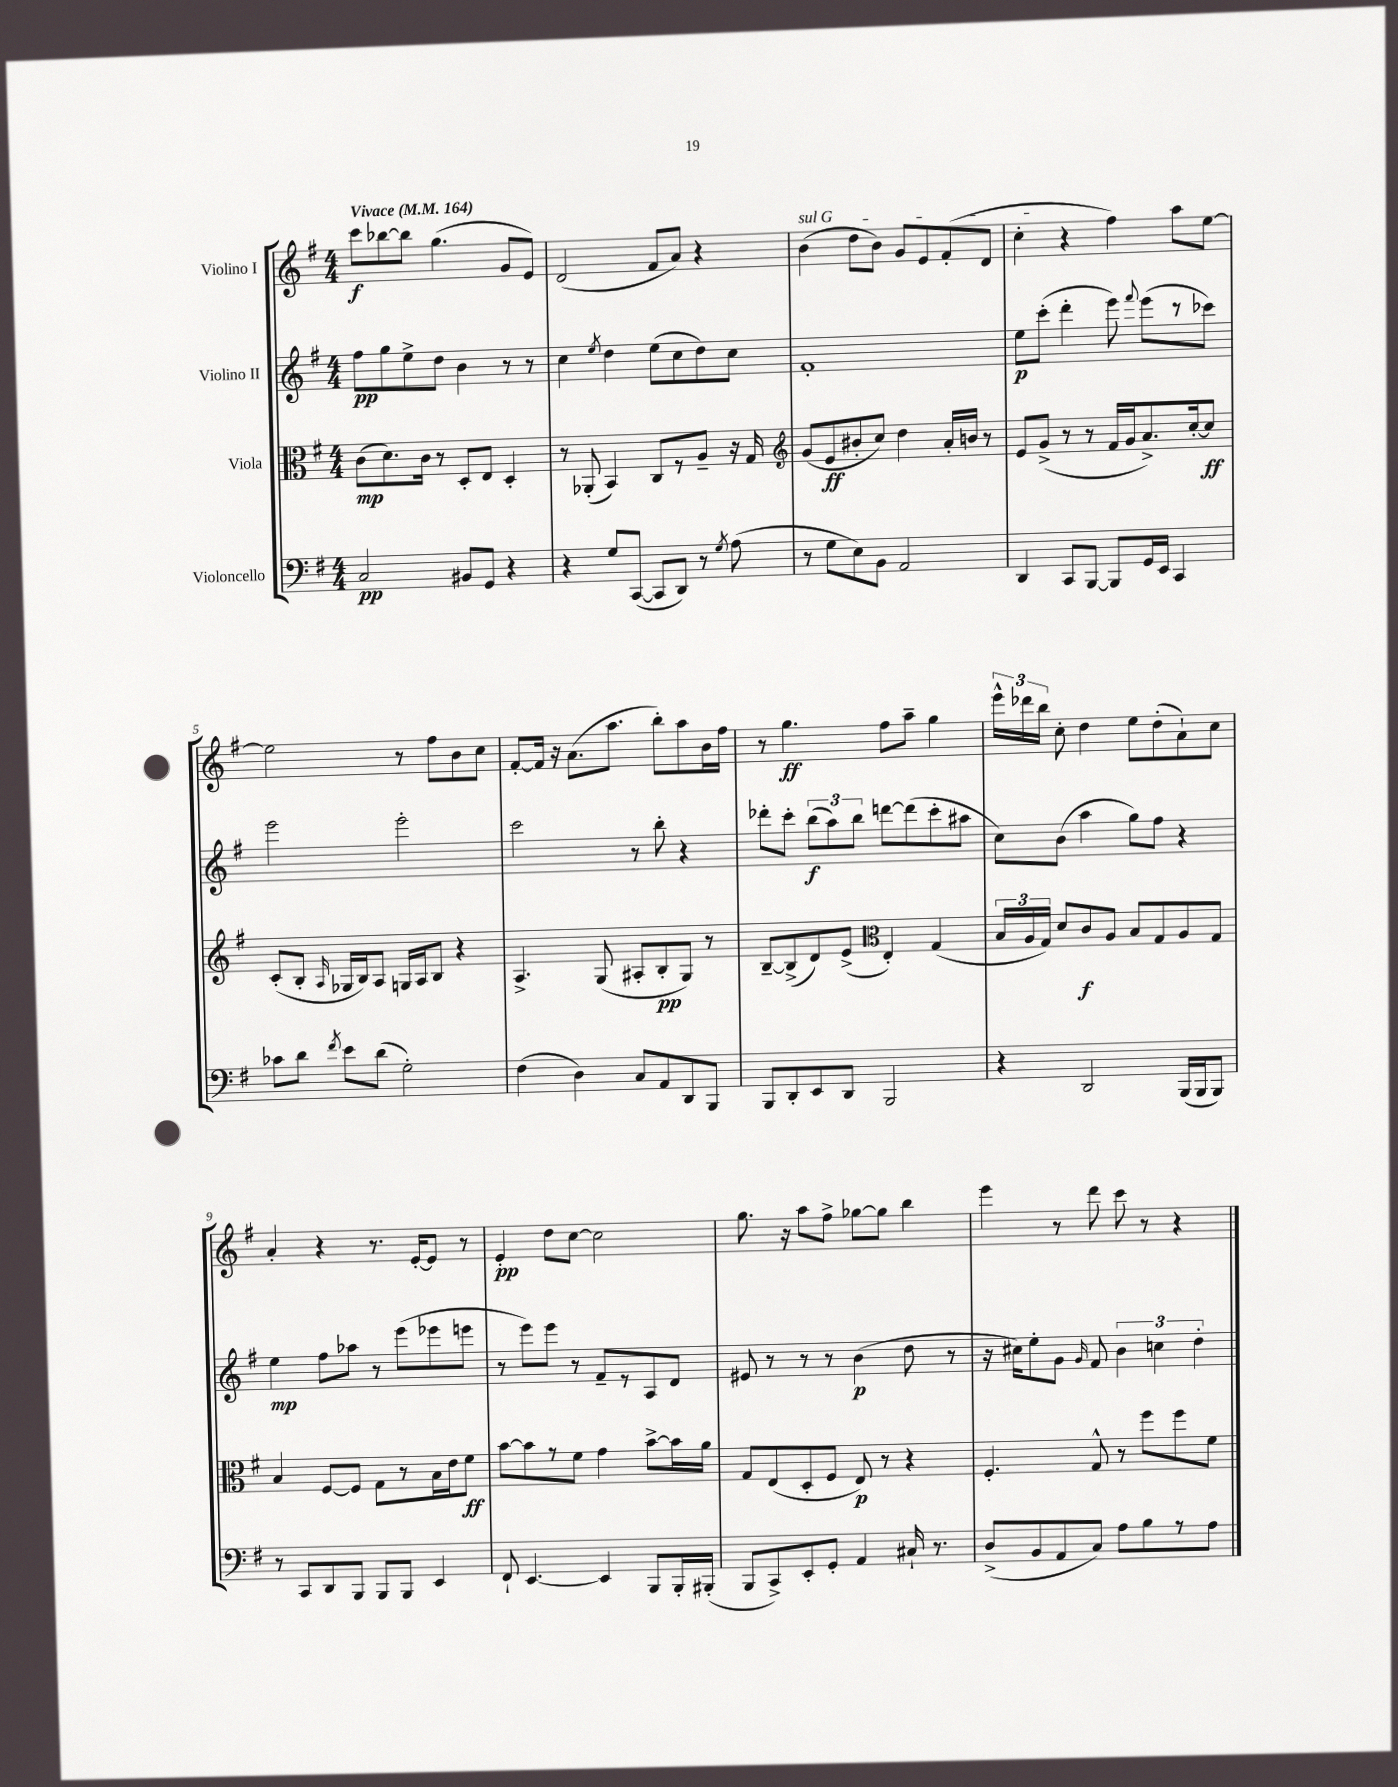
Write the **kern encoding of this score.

**kern	**dynam	**kern	**dynam	**kern	**dynam	**kern	**dynam
*part4	*part4	*part3	*part3	*part2	*part2	*part1	*part1
*staff4	*staff4	*staff3	*staff3	*staff2	*staff2	*staff1	*staff1
*I"Violoncello	*	*I"Viola	*	*I"Violino II	*	*I"Violino I	*
*clefF4	*	*clefC3	*	*clefG2	*	*clefG2	*
*k[f#]	*	*k[f#]	*	*k[f#]	*	*k[f#]	*
*M4/4	*	*M4/4	*	*M4/4	*	*M4/4	*
*MM164	*	*MM164	*	*MM164	*	*MM164	*
=1	=1	=1	=1	=1	=1	=1	=1
!	!	!	!	!	!	!LO:TX:a:B:t=Vivace	!
2C/	pp	(8c\L	mp	8ff#\L	pp	8ccc\L	f
.	.	8.d\)	.	8gg\	.	[8bb-X\	.
.	.	.	.	8ee^\	.	8bb-\J]	.
.	.	16c\Jk	.	.	.	.	.
.	.	8r	.	8dd\J	.	(4.gg\	.
8BB#X/L	.	8D'/L	.	4b\	.	.	.
8GG/J	.	8E/J	.	.	.	.	.
4r	.	4D'/	.	8r	.	8g/L	.
.	.	.	.	8r	.	8e/J)	.
=2	=2	=2	=2	=2	=2	=2	=2
4r	.	8r	.	4cc\	.	(2d/	.
.	.	(8AA-X'/	.	.	.	.	.
.	.	.	.	8qee/	.	.	.
8G/L	.	4BB/)	.	4dd\	.	.	.
([8CC/J	.	.	.	.	.	.	.
8CC/L]	.	8C/L	.	(8ee\L	.	8f#/L	.
8DD/J)	.	8r	.	8cc\	.	8a/J)	.
8r	.	8A~/J	.	8dd\)	.	4r	.
8qG/	.	.	.	.	.	.	.
(8A\	.	16r	.	8cc\J	.	.	.
.	.	16G/	.	.	.	.	.
=3	=3	=3	=3	=3	=3	=3	=3
*	*	*clefG2	*	*	*	*	*
!	!	!	!	!	!	!LO:TX:a:i:t=sul G	!
8r	.	(8g/L	.	1f#'	.	(4b\	.
8G\L	.	8e/	ff	.	.	.	.
8E\)	.	8b#X'/	.	.	.	8dd\L	.
8BB\J	.	8cc/J)	.	.	.	8b\J)	.
2AA/	.	4dd\	.	.	.	8g/L	.
.	.	.	.	.	.	8e/	.
.	.	16a'/LL	.	.	.	(8f#'/	.
.	.	16bn/JJ	.	.	.	.	.
.	.	8r	.	.	.	8d/J	.
=4	=4	=4	=4	=4	=4	=4	=4
4DD/	.	8e/L	.	8ee\L	p	4cc'\	.
.	.	(8g^/J	.	(8ccc'\J	.	.	.
8CC/L	.	8r	.	4ddd'\	.	4r	.
[8BBB/J	.	8r	.	.	.	.	.
8BBB/L]	.	16f#/LL	.	8eee\)	.	4ff#\)	.
.	.	16g/J	.	.	.	.	.
.	.	.	.	8qqfff#/	.	.	.
16GG/L	.	8.a^/)	.	(8eee\L	.	.	.
16EE/JJ	.	.	.	.	.	.	.
4CC/	.	.	.	8r	.	8aa\L	.
.	.	[16cc'/k	.	.	.	.	.
.	.	8cc/J]	ff	8ccc-X\J)	.	[8ee\J	.
!!LO:LB:g=z
=5	=5	=5	=5	=5	=5	=5	=5
8c-X\L	.	(8c'/L	.	2eee\	.	2ee\]	.
8d\J	.	8B'/J	.	.	.	.	.
8qf#/	.	16qqA/	.	.	.	.	.
8e\L	.	16G-X/LL	.	.	.	.	.
.	.	16B/J)	.	.	.	.	.
(8d\J	.	8A/J	.	.	.	.	.
2G'\)	.	16Gn/LL	.	2eee'\	.	8r	.
.	.	16A/J	.	.	.	.	.
.	.	8B/J	.	.	.	8ff#\L	.
.	.	4r	.	.	.	8b\	.
.	.	.	.	.	.	8cc\J	.
=6	=6	=6	=6	=6	=6	=6	=6
(4F#\	.	4.A^/	.	2ccc\	.	[8f#'/L	.
.	.	.	.	.	.	16f#/Jk]	.
.	.	.	.	.	.	16r	.
4D\)	.	.	.	.	.	(8.a\L	.
.	.	(8G/	.	.	.	.	.
.	.	.	.	.	.	8.aa\J	.
8C/L	.	8A#X'/L	.	8r	.	.	.
8AA/	.	8B'/	pp	8bb'\	.	8bb'\L)	.
8DD/	.	8G/J)	.	4r	.	8aa\	.
8BBB/J	.	8r	.	.	.	16b\L	.
.	.	.	.	.	.	16ff#\JJ	.
=7	=7	=7	=7	=7	=7	=7	=7
8BBB/L	.	[8B~/L	.	8ddd-X'\L	.	8r	.
8DD'/	.	(8B^/]	.	8ccc'\J	.	4.gg\	ff
8EE/	.	8d/)	.	(12bb\L	f	.	.
.	.	.	.	12aa\)	.	.	.
8DD/J	.	(8e^/J	.	.	.	.	.
.	.	.	.	12bb\J	.	.	.
*	*	*clefC3	*	*	*	*	*
2BBB/	.	4E'/)	.	[8dddn\L	.	8ff#\L	.
.	.	.	.	(8ddd\]	.	8aa~\J	.
.	.	(4G/	.	8ccc'\	.	4gg\	.
.	.	.	.	8aa#X\J	.	.	.
=8	=8	=8	=8	=8	=8	=8	=8
4r	.	24B/LL	.	8cc\L)	.	24eee^^\LL	.
.	.	24A/	.	.	.	24ddd-X\	.
.	.	24G/JJ)	.	.	.	24bb\JJ	.
.	.	8d/L	.	(8b\J	.	8cc'\	.
2DD/	.	8c/	f	4aa\	.	4dd\	.
.	.	8A/J	.	.	.	.	.
.	.	8B/L	.	8gg\L)	.	8ee\L	.
.	.	8G/	.	8ff#\J	.	(8dd'\	.
(16BBB/LL	.	8A/	.	4r	.	8a`\)	.
16BBB/J	.	.	.	.	.	.	.
8BBB/J)	.	8G/J	.	.	.	8cc\J	.
!!LO:LB:g=z
=9	=9	=9	=9	=9	=9	=9	=9
8r	.	4B/	.	4ee\	mp	4a'/	.
8CC/L	.	.	.	.	.	.	.
8DD/	.	[8F#/L	.	8ff#\L	.	4r	.
8BBB/J	.	8F#/J]	.	8aa-X\J	.	.	.
8BBB/L	.	8G\L	.	8r	.	8.r	.
8BBB/J	.	8r	.	(8eee\L	.	.	.
.	.	.	.	.	.	[16e'/KL	.
4EE/	.	16B\L	.	8eee-X\	.	8e/J]	.
.	.	16e\J	.	.	.	.	.
.	.	8f#\J	ff	8eeen\J	.	8r	.
=10	=10	=10	=10	=10	=10	=10	=10
8FF#`/	.	[8b\L	.	8r	.	4e'/	pp
[4.EE/	.	8b\]	.	8eee\L)	.	.	.
.	.	8r	.	8eee\J	.	8dd\L	.
.	.	8f#\J	.	8r	.	[8cc\J	.
4EE/]	.	4g\	.	8f#~/L	.	2cc\]	.
.	.	.	.	8r	.	.	.
8BBB/L	.	[8b^\L	.	8A/	.	.	.
16BBB'/L	.	16b\L]	.	8d/J	.	.	.
(16BBB#X'/JJ	.	16a\JJ	.	.	.	.	.
=11	=11	=11	=11	=11	=11	=11	=11
8BBB/L	.	8G/L	.	8e#X/	.	8.gg\	.
8CC^/)	.	(8E/	.	8r	.	.	.
.	.	.	.	.	.	16r	.
8EE'/	.	8D'/	.	8r	.	8aa\L	.
8GG'/J	.	8F#/J	.	8r	.	8ff#^\J	.
4AA/	.	8E/)	p	(4b\	p	[8gg-X\L	.
.	.	8r	.	.	.	8gg-\J]	.
16C#X`/	.	4r	.	8dd\	.	4bb\	.
8.r	.	.	.	.	.	.	.
.	.	.	.	8r	.	.	.
=12	=12	=12	=12	=12	=12	=12	=12
(8D^/L	.	4.F#'/	.	16r	.	4eee\	.
.	.	.	.	16cc#X\KL)	.	.	.
8BB/	.	.	.	8ee'\	.	.	.
8AA/	.	.	.	8g\J	.	8r	.
.	.	.	.	16qqg/	.	.	.
8C/J)	.	8G^^/	.	8f#/	.	8ddd\	.
8A\L	.	8r	.	6b\	.	8ccc\	.
8B\	.	8ff#\L	.	.	.	8r	.
.	.	.	.	6ccn\	.	.	.
8r	.	8ff#\	.	.	.	4r	.
.	.	.	.	6dd'\	.	.	.
8A\J	.	8f#\J	.	.	.	.	.
==	==	==	==	==	==	==	==
*-	*-	*-	*-	*-	*-	*-	*-
